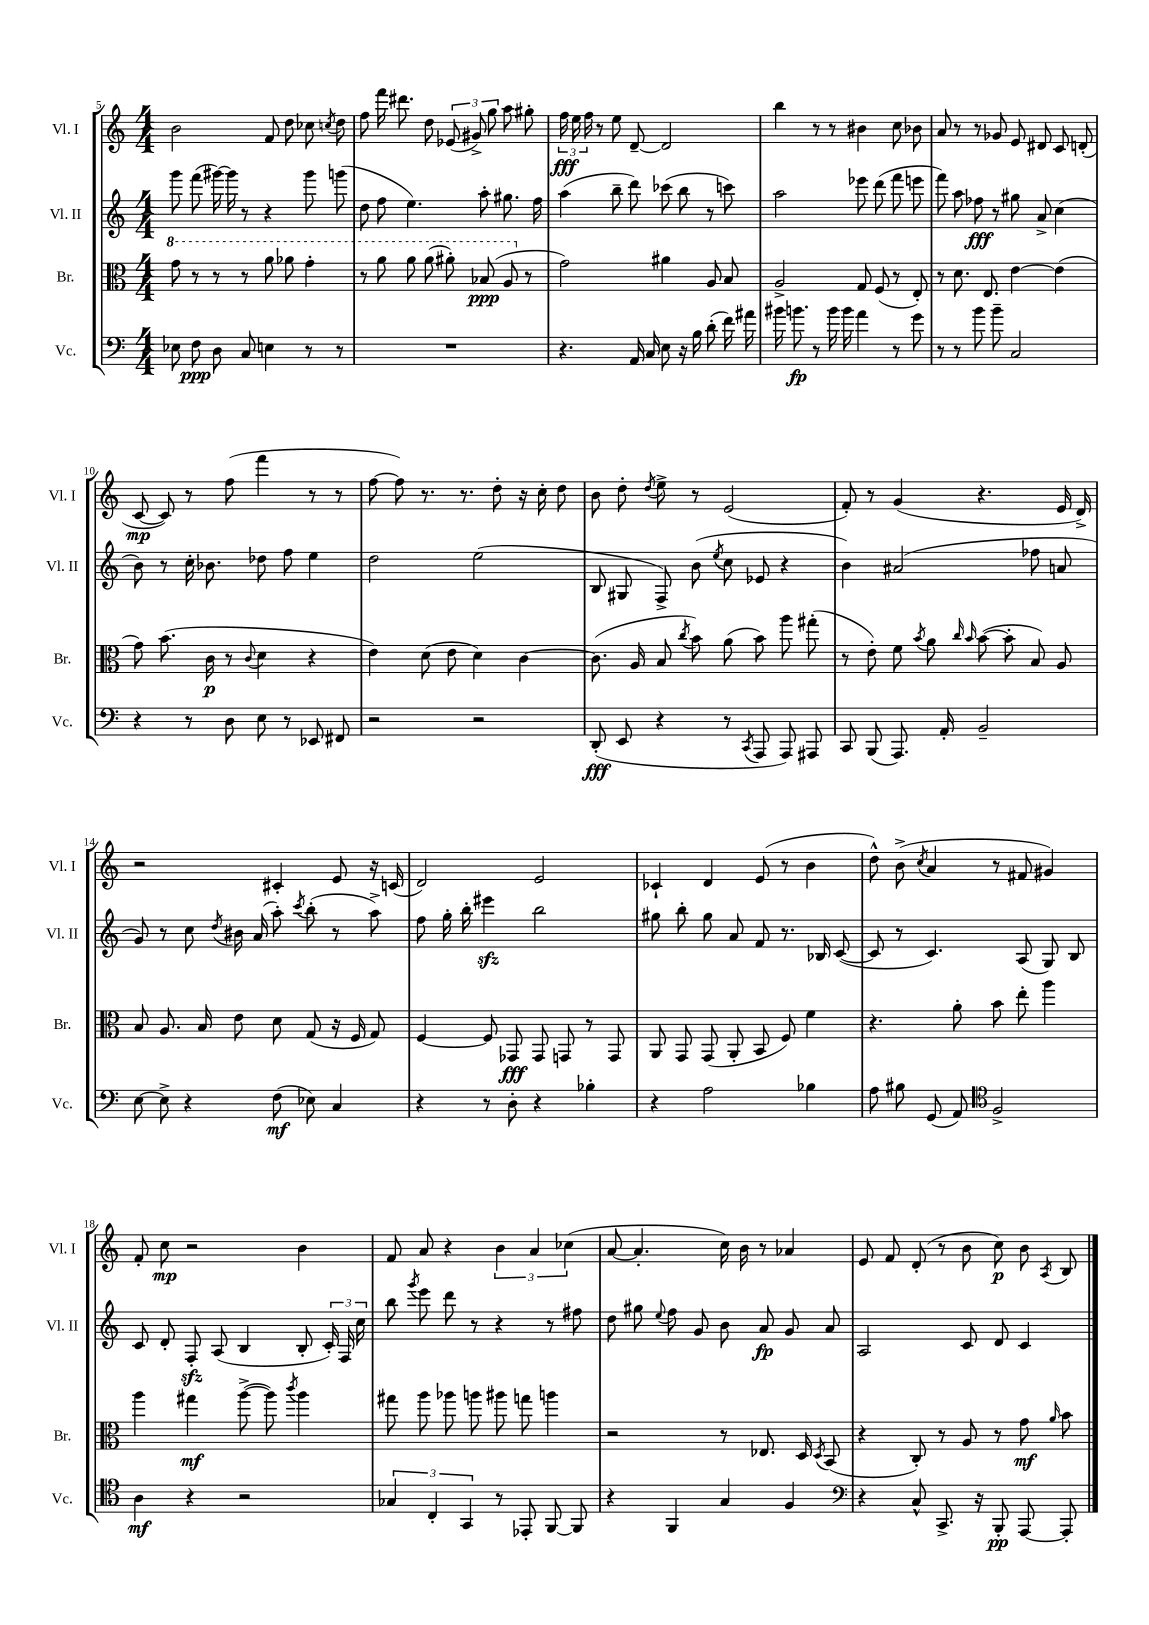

**kern	**dynam	**kern	**dynam	**kern	**dynam	**kern	**dynam
*part4	*part4	*part3	*part3	*part2	*part2	*part1	*part1
*staff4	*staff4	*staff3	*staff3	*staff2	*staff2	*staff1	*staff1
*I"Vc.	*	*I"Br.	*	*I"Vl. II	*	*I"Vl. I	*
*I'Vc.	*	*I'Br.	*	*I'Vl. II	*	*I'Vl. I	*
*clefF4	*	*clefC3	*	*clefG2	*	*clefG2	*
*k[]	*	*k[]	*	*k[]	*	*k[]	*
*M4/4	*	*M4/4	*	*M4/4	*	*M4/4	*
*	*	*8va	*	*	*	*	*
=5	=5	=5	=5	=5	=5	=5	=5
8E-X\	.	8gg\	.	8ggg\	.	2b\	.
8F\	ppp	8r	.	(8fff\	.	.	.
8D\	.	8r	.	[16ggg#X\)	.	.	.
.	.	.	.	16ggg#\]	.	.	.
8C/	.	8r	.	8r	.	.	.
4En\	.	8aa\	.	4r	.	8f/	.
.	.	8aa-X\	.	.	.	8dd\	.
8r	.	4gg'\	.	8ggg#\	.	8cc-X\	.
.	.	.	.	.	.	8qccn/	.
8r	.	.	.	(8gggn\	.	8dd\	.
=6	=6	=6	=6	=6	=6	=6	=6
1r	.	8r	.	8dd\	.	8ff\	.
.	.	8aa\	.	8ff\	.	16fff\	.
.	.	.	.	.	.	8.ddd#X\	.
.	.	8aa\	.	4.ee\)	.	.	.
.	.	(8aa\	.	.	.	8dd\	.
.	.	8aa#X'\)	.	.	.	(12e-X/	.
.	.	.	.	.	.	12g#X^/)	.
.	.	(8b-X/	ppp	8aa'\	.	.	.
.	.	.	.	.	.	12gg\	.
.	.	8a/	.	8.gg#X\	.	8aa\	.
*	*	*X8va	*	*	*	*	*
.	.	8r	.	.	.	8gg#X'\	.
.	.	.	.	16ff\	.	.	.
=7	=7	=7	=7	=7	=7	=7	=7
4.r	.	2g\)	.	(4aa\	.	24ff\	fff
.	.	.	.	.	.	24ee\	.
.	.	.	.	.	.	24ff\	.
.	.	.	.	.	.	8r	.
.	.	.	.	8bb~\	.	8ee\	.
16AA/	.	.	.	8ddd\)	.	[8d~/	.
16C/	.	.	.	.	.	.	.
8E\	.	4a#X\	.	(8ccc-X\	.	2d/]	.
16r	.	.	.	8bb\	.	.	.
16B\	.	.	.	.	.	.	.
(8d'\	.	8A/	.	8r	.	.	.
16f\)	.	8B/	.	8cccn\)	.	.	.
16a#X\	.	.	.	.	.	.	.
=8	=8	=8	=8	=8	=8	=8	=8
16b#X\	.	2A^/	.	2aa\	.	4bb\	.
8.bn\	fp	.	.	.	.	.	.
8r	.	.	.	.	.	8r	.
16b\	.	.	.	.	.	8r	.
16b\	.	.	.	.	.	.	.
4a\	.	8G/	.	8eee-X\	.	4b#X\	.
.	.	(8F/	.	(8ddd\	.	.	.
8r	.	8r	.	8fff\	.	8cc\	.
8g\	.	8E'/)	.	8eeen\	.	8b-X\	.
=9	=9	=9	=9	=9	=9	=9	=9
8r	.	8r	.	8fff\)	.	8a/	.
8r	.	8.d\	.	8aa\	.	8r	.
8b\	.	.	.	8ff-X\	fff	8r	.
.	.	8.E/	.	.	.	.	.
8b~\	.	.	.	8r	.	8g-X/	.
2C/	.	[4e\	.	8gg#X\	.	8e/	.
.	.	.	.	8a^/	.	8d#X/	.
.	.	(4e\]	.	(4cc\	.	8c/	.
.	.	.	.	.	.	(8dn'/	.
!!LO:LB:g=z
=10	=10	=10	=10	=10	=10	=10	=10
4r	.	8g\)	.	8b\)	.	[8c/	mp
.	.	(8.b\	.	8r	.	8c/])	.
8r	.	.	.	16cc'\	.	8r	.
.	.	16c\	p	8.b-X\	.	.	.
8D\	.	8r	.	.	.	(8ff\	.
.	.	8qqc/	.	.	.	.	.
8E\	.	4d\	.	8dd-X\	.	4fff\	.
8r	.	.	.	8ff\	.	.	.
8EE-X/	.	4r	.	4ee\	.	8r	.
8FF#X/	.	.	.	.	.	8r	.
=11	=11	=11	=11	=11	=11	=11	=11
2r	.	4e\)	.	2dd\	.	[8ff\	.
.	.	.	.	.	.	8ff\])	.
.	.	(8d\	.	.	.	8.r	.
.	.	8e\	.	.	.	.	.
.	.	.	.	.	.	8.r	.
2r	.	4d\)	.	(2ee\	.	.	.
.	.	.	.	.	.	8dd'\	.
.	.	[4c\	.	.	.	16r	.
.	.	.	.	.	.	16cc'\	.
.	.	.	.	.	.	8dd\	.
=12	=12	=12	=12	=12	=12	=12	=12
(8DD'/	fff	(8.c\]	.	8B/	.	8b\	.
8EE/	.	.	.	8G#X/	.	8dd'\	.
.	.	16A/	.	.	.	.	.
.	.	.	.	.	.	8qdd/	.
4r	.	8B/	.	8F^/)	.	8ee^\	.
.	.	8qcc/	.	.	.	.	.
.	.	8b\)	.	(8b\	.	8r	.
.	.	.	.	8qee/	.	.	.
8r	.	(8a\	.	8cc\	.	(2e/	.
8qCC/	.	.	.	.	.	.	.
8AAA/	.	8b\)	.	8e-X/	.	.	.
8AAA/)	.	8aa\	.	4r	.	.	.
8AAA#X/	.	(8gg#X'\	.	.	.	.	.
=13	=13	=13	=13	=13	=13	=13	=13
8CC/	.	8r	.	4b\)	.	8f'/)	.
(8BBB/	.	8e'\)	.	.	.	8r	.
8.AAA/)	.	8f\	.	(2a#X/	.	(4g/	.
.	.	8qb/	.	.	.	.	.
.	.	8a\	.	.	.	.	.
16AA'/	.	.	.	.	.	.	.
.	.	16qqcc/	.	.	.	.	.
.	.	16qqb/	.	.	.	.	.
2BB~/	.	([8b\	.	.	.	4.r	.
.	.	8b'\]	.	.	.	.	.
.	.	8B/)	.	8ff-X\	.	.	.
.	.	8A/	.	8an/	.	16e/	.
.	.	.	.	.	.	16d^/)	.
!!LO:LB:g=z
=14	=14	=14	=14	=14	=14	=14	=14
[8E\	.	8B/	.	8g/)	.	2r	.
8E^\]	.	8.A/	.	8r	.	.	.
4r	.	.	.	8cc\	.	.	.
.	.	16B/	.	.	.	.	.
.	.	.	.	8qdd/	.	.	.
.	.	8e\	.	16b#X\	.	.	.
.	.	.	.	(16a/	.	.	.
(8F\	mf	8d\	.	8aa'\)	.	4c#X'/	.
.	.	.	.	8qccc/	.	.	.
8E-X\)	.	(8G/	.	(8bb'\	.	.	.
4C/	.	16r	.	8r	.	8e/	.
.	.	16F/	.	.	.	.	.
.	.	8G/)	.	8aa^\)	.	16r	.
.	.	.	.	.	.	(16cn/	.
=15	=15	=15	=15	=15	=15	=15	=15
4r	.	[4F/	.	8ff\	.	2d/)	.
.	.	.	.	16gg'\	.	.	.
.	.	.	.	16bb'\	.	.	.
8r	.	8F/]	.	4eee#Xzz\	.	.	.
8D'\	.	8GG-X/	fff	.	.	.	.
4r	.	8GG-/	.	2bb\	.	2e/	.
.	.	8GGn/	.	.	.	.	.
4B-X'\	.	8r	.	.	.	.	.
.	.	8GG/	.	.	.	.	.
=16	=16	=16	=16	=16	=16	=16	=16
4r	.	8AA/	.	8gg#X\	.	4c-X`/	.
.	.	8GG/	.	8bb'\	.	.	.
2A\	.	(8GG/	.	8gg#\	.	4d/	.
.	.	8AA'/	.	8a/	.	.	.
.	.	8BB/	.	8f/	.	(8e/	.
.	.	8F/)	.	8.r	.	8r	.
4B-X\	.	4f\	.	.	.	4b\	.
.	.	.	.	16B-X/	.	.	.
.	.	.	.	([8c/	.	.	.
=17	=17	=17	=17	=17	=17	=17	=17
8A\	.	4.r	.	8c/]	.	8dd^^\)	.
8B#X\	.	.	.	8r	.	(8b^\	.
.	.	.	.	.	.	8qcc/	.
(8GG/	.	.	.	4.c/)	.	4a/	.
8AA/)	.	8a'\	.	.	.	.	.
*clefC4	*	*	*	*	*	*	*
2F^/	.	8b\	.	.	.	8r	.
.	.	8ee'\	.	(8A/	.	8f#X/	.
.	.	4aa\	.	8G/)	.	4g#X/)	.
.	.	.	.	8B/	.	.	.
!!LO:LB:g=z
=18	=18	=18	=18	=18	=18	=18	=18
4A\	mf	4aa\	.	8c/	.	8f'/	.
.	.	.	.	8d'/	.	8cc\	mp
4r	.	4gg#X\	mf	8Fzz'/	.	2r	.
.	.	.	.	(8A/	.	.	.
2r	.	([8aa^\	.	4B/	.	.	.
.	.	8aa\])	.	.	.	.	.
.	.	8qccc/	.	.	.	.	.
.	.	4aa\	.	8B'/	.	4b\	.
.	.	.	.	24c'/)	.	.	.
.	.	.	.	24F/	.	.	.
.	.	.	.	24cc\	.	.	.
=19	=19	=19	=19	=19	=19	=19	=19
6G-X/	.	8gg#X\	.	8bb\	.	8f/	.
.	.	.	.	8qggg/	.	.	.
.	.	8aa\	.	8eee\	.	8a/	.
6C'/	.	.	.	.	.	.	.
.	.	8aa-X\	.	8ddd\	.	4r	.
6GG/	.	.	.	.	.	.	.
.	.	8aan\	.	8r	.	.	.
8r	.	8aa#X\	.	4r	.	6b\	.
8EE-X'/	.	8ggn\	.	.	.	.	.
.	.	.	.	.	.	6a/	.
[8FF/	.	4aan\	.	8r	.	.	.
.	.	.	.	.	.	(6cc-X\	.
8FF/]	.	.	.	8ff#X\	.	.	.
=20	=20	=20	=20	=20	=20	=20	=20
4r	.	2r	.	8dd\	.	[8a/	.
.	.	.	.	8gg#X\	.	4.a'/]	.
.	.	.	.	8qqee/	.	.	.
4FF/	.	.	.	8ff\	.	.	.
.	.	.	.	8g/	.	.	.
4G/	.	8r	.	8b\	.	16cc\)	.
.	.	.	.	.	.	16b\	.
.	.	8.E-X/	.	8a/	fp	8r	.
4F/	.	.	.	8g/	.	4a-X/	.
.	.	16D/	.	.	.	.	.
.	.	8qD/	.	.	.	.	.
.	.	(8BB/	.	8a/	.	.	.
=21	=21	=21	=21	=21	=21	=21	=21
*clefF4	*	*	*	*	*	*	*
4r	.	4r	.	2A/	.	8e/	.
.	.	.	.	.	.	8f/	.
8C^^/	.	8C'/)	.	.	.	(8d'/	.
8.CC^/	.	8r	.	.	.	8r	.
.	.	8A/	.	8c/	.	8b\	.
16r	.	.	.	.	.	.	.
8BBB'/	pp	8r	.	8d/	.	8cc\)	p
[8AAA/	.	8g\	mf	4c/	.	8b\	.
.	.	16qqa/	.	.	.	8qA/	.
8AAA'/]	.	8b\	.	.	.	8B/	.
==	==	==	==	==	==	==	==
*-	*-	*-	*-	*-	*-	*-	*-
